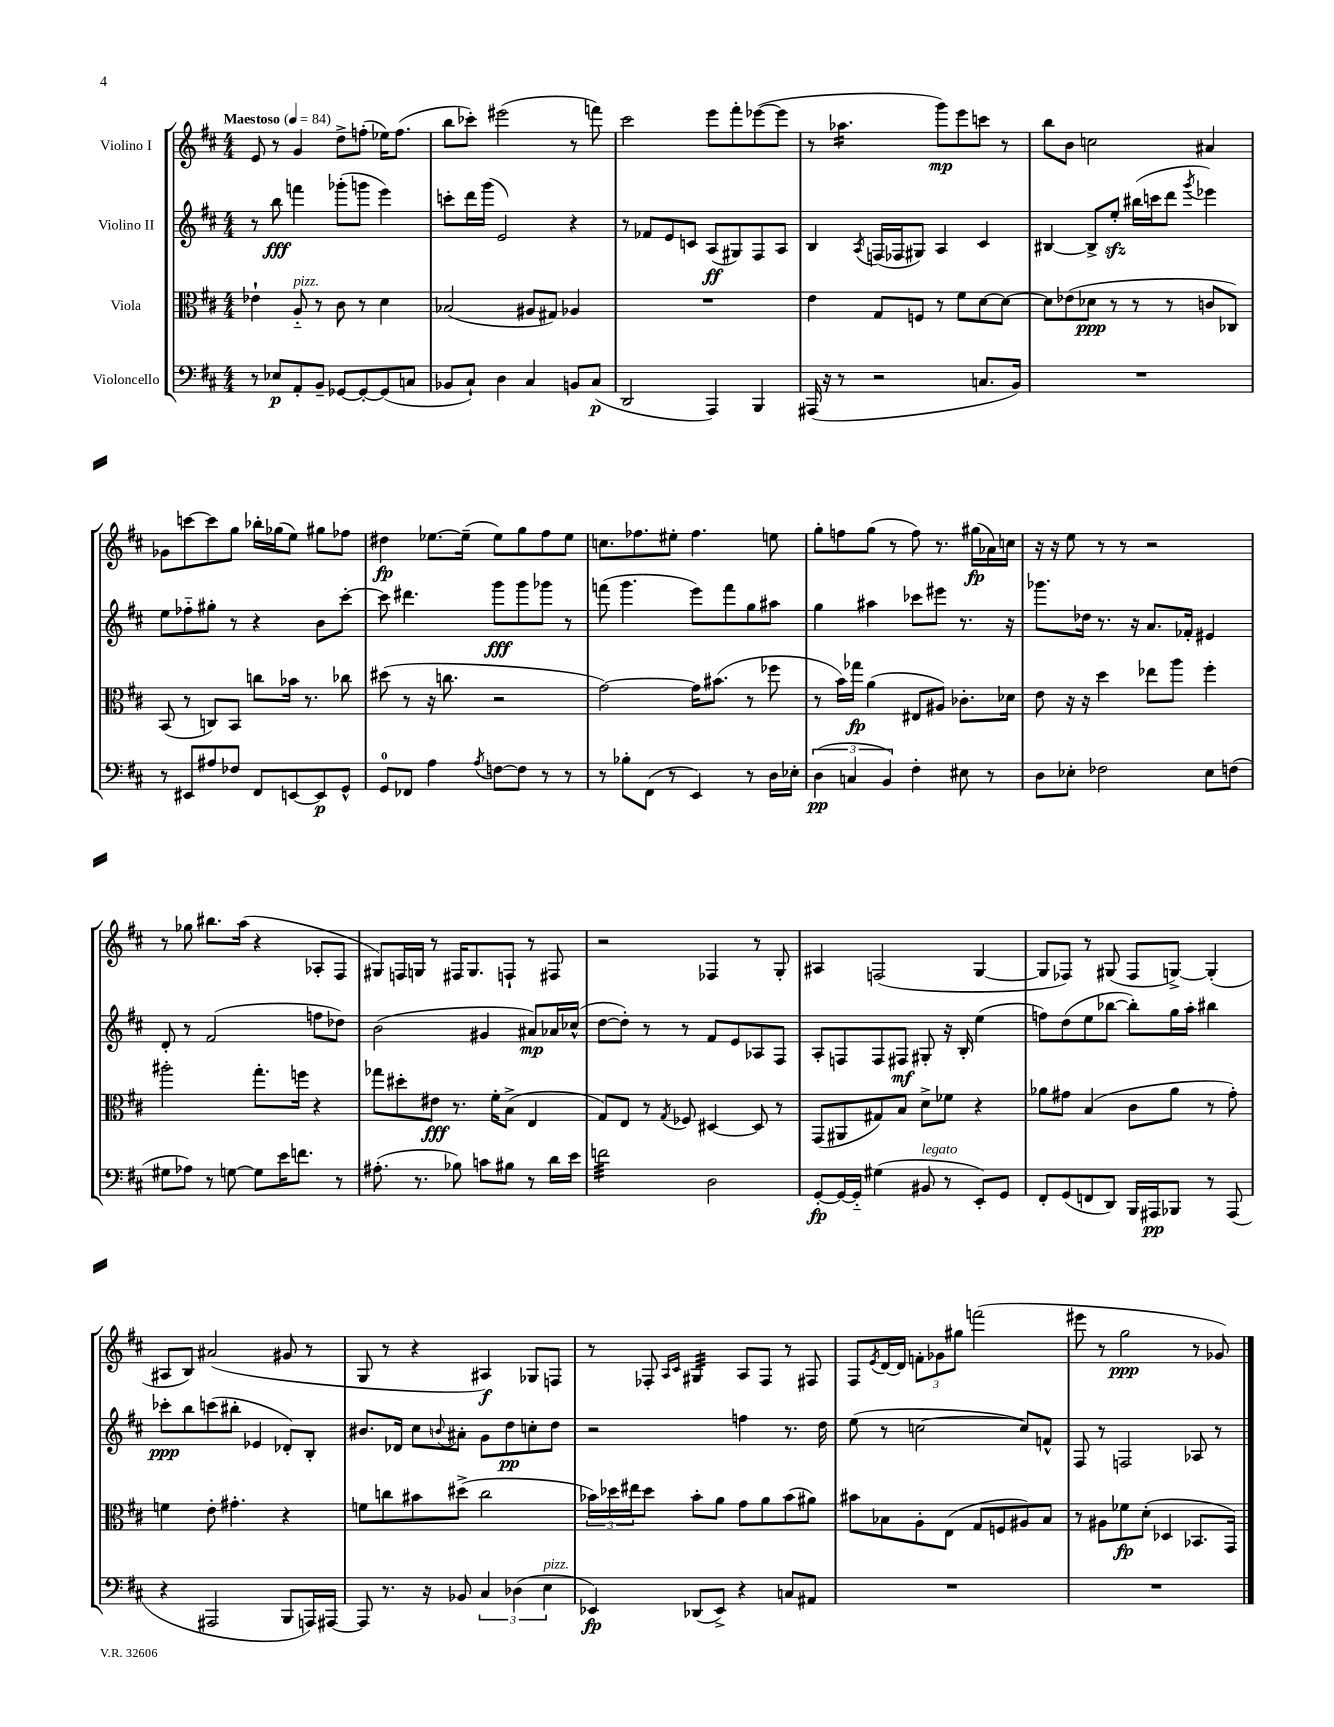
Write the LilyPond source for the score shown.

<<
\new StaffGroup <<
\new Staff = "s0" \with { instrumentName = "Violino I" } {
    \clef treble \key d \major \numericTimeSignature \time 4/4 \tempo "Maestoso" 4 = 84
    e'8 r8 g'4 d''8-> f''8-.( ees''16) f''8.( |
    b''8 ces'''8-.) eis'''2( r8 f'''8) |
    cis'''2 e'''8 fis'''8-. ees'''8~( ees'''8 |
    r8 aes''4.:16 g'''8\mp) e'''8 c'''8 r8 |
    b''8 b'8 c''2 ais'4 |
    ges'8 c'''8~ c'''8 g''8 bes''16-. ges''16( e''8) gis''8 fes''8 |
    dis''4\fp ees''8.~ ees''16--( ees''8) g''8 fis''8 ees''8 |
    c''8. fes''8. eis''8-. fes''4. e''8 |
    g''8-. f''8 g''8( r8 f''8) r8. gis''16\fp( aes'16) c''16 |
    r16 r16 e''8 r8 r8 r2 |
    r8 ges''8 bis''8. a''16( r4 aes8-. fis8 |
    gis8) f16 g16 r8 fis16 g8. f8-! r8 fis8 |
    r2 fes4 r8 g8-. |
    ais4 f2( g4~ |
    g8 fes8) r8 gis8( fes8 g8~->) g4-.( |
    ais8 b8) ais'2( gis'8 r8 |
    g8 r8 r4 ais4\f) ges8 f8 |
    r8 fes8-. \grace { a16 cis'16 } gis4:32 a8 fes8 r8 fis8 |
    fis8 \acciaccatura { e'8 } d'16~ d'16 \tuplet 3/2 { f'8-. ges'8 gis''8 } f'''2( |
    eis'''8 r8 g''2\ppp r8 ges'8) \bar "|." |
}
\new Staff = "s1" \with { instrumentName = "Violino II" } {
    \clef treble \key d \major \numericTimeSignature \time 4/4
    r8 b''8\fff f'''4 ges'''8-.( g'''8 e'''4) |
    c'''8-. d'''16 g'''16( e'2) r4 |
    r8 fes'8 e'8 c'8 a8\ff( gis8) fis8 a8 |
    b4 \acciaccatura { a8 } f16( fes16 gis8) a4 cis'4 |
    bis4~ bis8-> e''8-.\sfz bis''16( c'''16 d'''8 \acciaccatura { g'''8 } ees'''4) |
    e''8 fes''8-_ gis''8-. r8 r4 b'8 cis'''8~-. |
    cis'''8 dis'''4. g'''8\fff g'''8 ges'''8 r8 |
    f'''8( g'''4. e'''8) f'''8 g''8 ais''8 |
    g''4 ais''4 ces'''8 eis'''8 r8. r16 |
    ges'''8. des''16 r8. r16 a'8. fes'16-. eis'4 |
    d'8-. r8 fis'2( f''8 des''8) |
    b'2( gis'4 ais'8\mp) aes'16 ces''16-^( |
    d''8~ d''8-.) r8 r8 fis'8 e'8 aes8 fis8 |
    a8-. f8 f8 fis8\mf gis8-. r16 b16-. e''4( |
    f''8) d''8( e''8 bes''8~ bes''8-.) g''16 a''16-. bis''4 |
    ces'''8-.\ppp b''8 c'''8( bis''8-. ees'4 des'8-.) b8-. |
    bis'8. des'16 cis''8 \appoggiatura { b'8 } ais'8-. g'8 d''8\pp c''8-. d''8 |
    r2 f''4 r8. d''16 |
    e''8( r8 c''2~ c''8) f'8-^ |
    fis8 r8 f2 aes8 r8 \bar "|." |
}
\new Staff = "s2" \with { instrumentName = "Viola" } {
    \clef alto \key d \major \numericTimeSignature \time 4/4
    ees'4-! a8-_^\markup { \italic "pizz." } r8 cis'8 r8 d'4 |
    bes2( ais8 gis8) aes4 |
    R1 |
    e'4 g8 f8 r8 fis'8 d'8~ d'8~ |
    d'8 ees'8( des'8\ppp r8 r8 r8 c'8 ces8) |
    b,8( r8 c8) b,8 c''8 bes'16 r8. ces''8 |
    dis''8( r8 r16 c''8. r2 |
    g'2~) g'16 bis'8.( r8 fes''8 |
    r8 b'16) ges''16\fp a'4( eis8 ais8) ces'8.-. des'16 |
    e'8 r16 r16 d''4 ees''8 a''8 fis''4-. |
    ais''2-. g''8.-. f''16 r4 |
    ges''8 dis''8-. eis'8\fff r8. fis'16-. b8->( e4 |
    g8) e8 r8 \acciaccatura { g8 } fes8 dis4~ dis8 r8 |
    g,8( ais,8 gis8) b8 d'8-> fes'8 r4 |
    aes'8 gis'8 b4( cis'8 aes'8 r8 gis'8-.) |
    f'4 e'8-. gis'4.-. r4 |
    f'8 c''8 bis'8 dis''8->( c''2 |
    \tuplet 3/2 { bes'16) des''16 eis''16 } des''8 bes'8-. a'8 g'8 a'8 bes'8( ais'8) |
    bis'8 bes8 a8-. e8( g8 f8 ais8) bes8 |
    r8 ais8 fes'8\fp d'8-.( des4 bes,8. g,16) \bar "|." |
}
\new Staff = "s3" \with { instrumentName = "Violoncello" } {
    \clef bass \key d \major \numericTimeSignature \time 4/4
    r8 ees8\p a,8-. b,8-- ges,8~ ges,8~-. ges,8( c8 |
    bes,8 cis8-!) d4 cis4 b,8 cis8\p( |
    d,2 a,,4) b,,4 |
    ais,,16( r16 r8 r2 c8. b,16) |
    R1 |
    r8 eis,8 ais8 fes8 fis,8 e,8~ e,8\p g,8-^ |
    g,8-0 fes,8 a4 \acciaccatura { a8 } f8~ f8 r8 r8 |
    r8 bes8-. fis,8( r8 e,4) r8 d16 ees16-. |
    \tuplet 3/2 { d4\pp( c4 b,4) } fis4-. eis8 r8 |
    d8 ees8-. fes2 ees8 f8( |
    gis8 aes8) r8 g8~ g8 e'16 f'8. r8 |
    ais8.-.( r8. bes8) c'8 bis8 r8 d'16 e'16 |
    f'2:32 d2 |
    g,8~-.\fp g,16~ g,16-_ gis4( bis,8^\markup { \italic "legato" } r8 e,8-.) g,8 |
    fis,8-. g,8( f,8 d,8) b,,16 ais,,16\pp bes,,8 r8 ais,,8( |
    r4 ais,,2 b,,8 a,,16) ais,,16~ |
    ais,,8 r8. r16 bes,8 \tuplet 3/2 { cis4 des4( e4^\markup { \italic "pizz." } } |
    ees,4\fp) des,8( ees,8->) r4 c8 ais,8 |
    R1 |
    R1 \bar "|." |
}
>>
>>
\layout { \context { \Score \remove "Bar_number_engraver" } }
